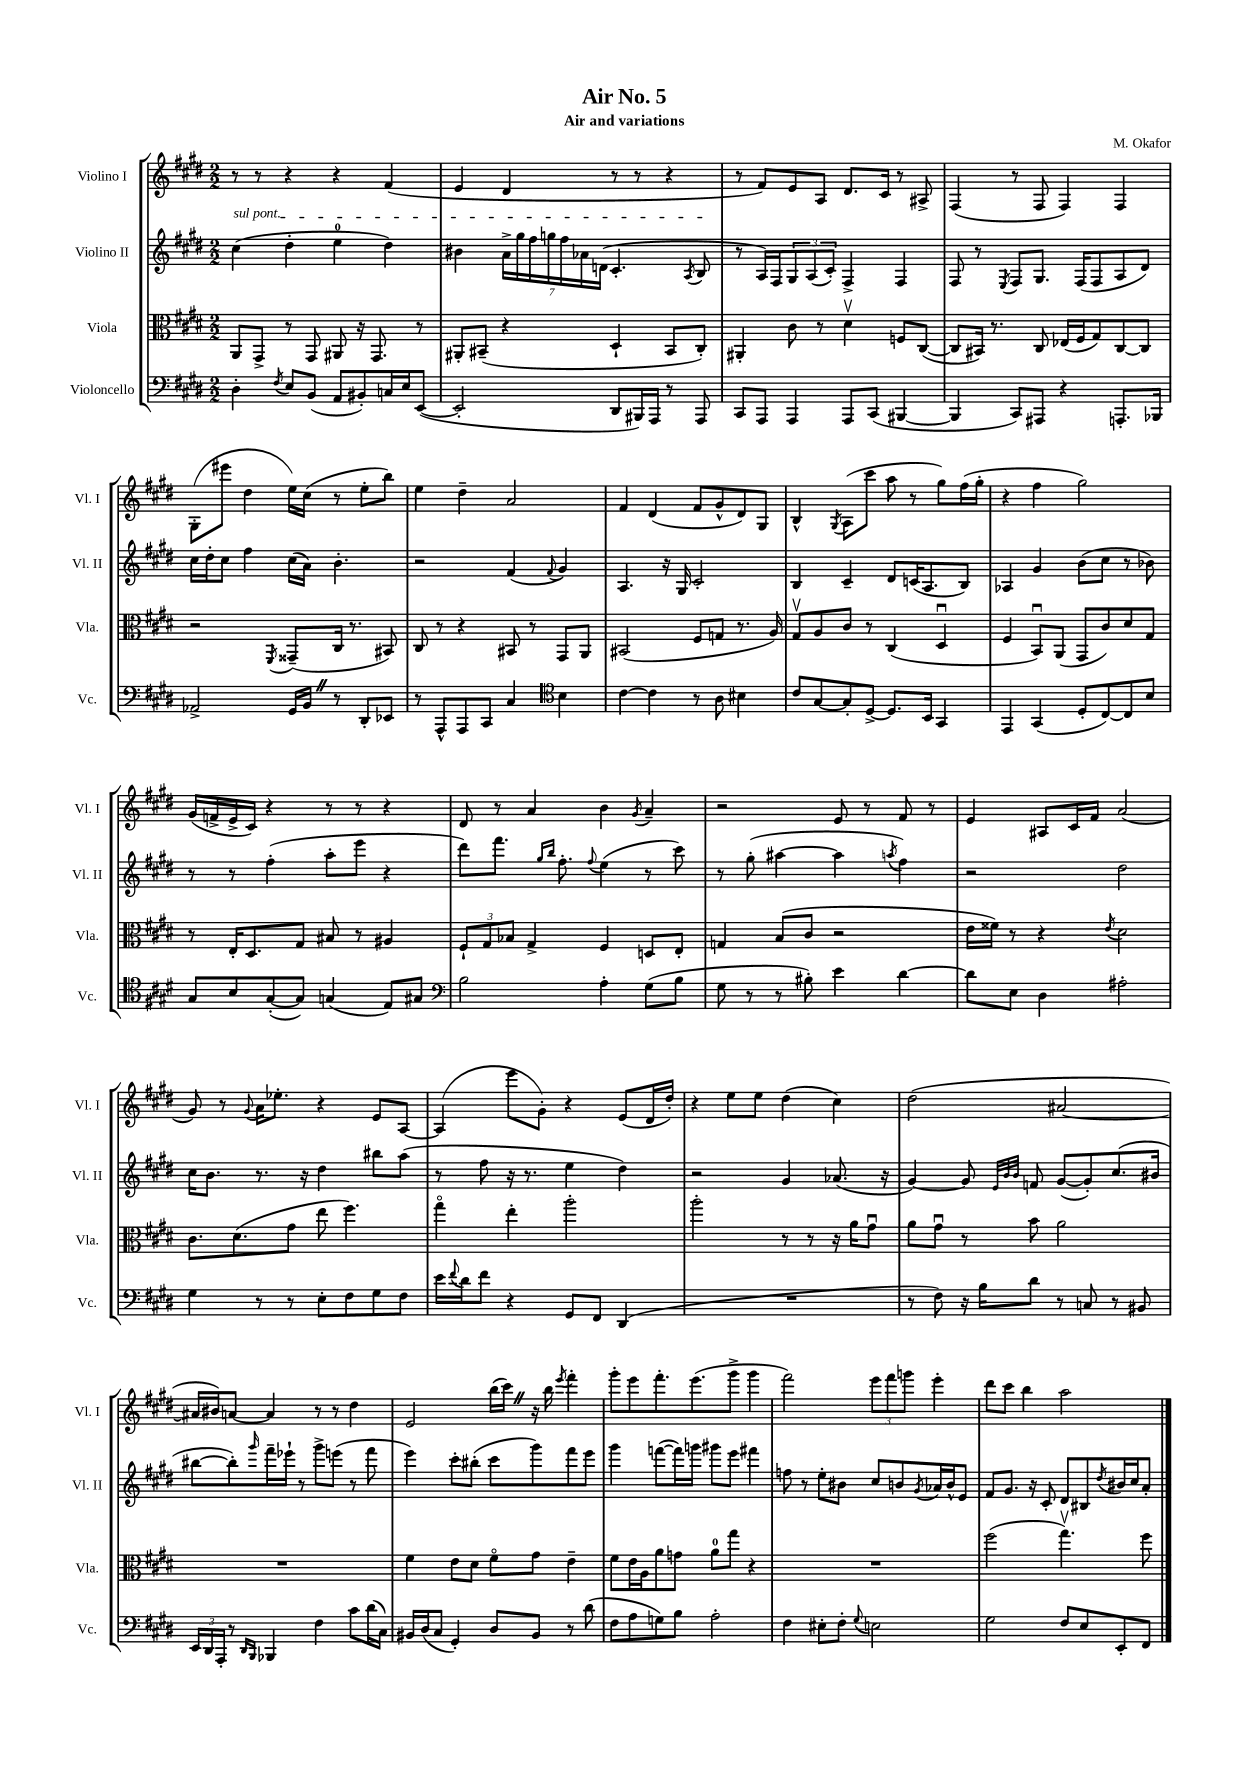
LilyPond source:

\header { title = "Air No. 5" composer = "M. Okafor" subtitle = "Air and variations" }
<<
\new StaffGroup <<
\new Staff = "s0" \with { instrumentName = "Violino I" shortInstrumentName = "Vl. I" } {
    \clef treble \key e \major \numericTimeSignature \time 2/2
    r8 r8 r4 r4 fis'4( |
    e'4 dis'4 r8 r8 r4 |
    r8 fis'8) e'8 a8 dis'8. cis'16 r8 ais8-> |
    fis4( r8 fis8 fis4) fis4 |
    gis8-.( eis'''8 dis''4 e''16) cis''16( r8 e''8-. b''8) |
    e''4 dis''4-- a'2 |
    fis'4 dis'4( fis'8 gis'8-^ dis'8) gis8 |
    b4-^ \acciaccatura { gis8 } a8( cis'''8 a''8 r8 gis''8) fis''16( gis''16-. |
    r4 fis''4 gis''2) |
    gis'16( f'16-> e'16-> cis'16) r4 r8 r8 r4 |
    dis'8 r8 a'4 b'4 \acciaccatura { gis'8 } a'4-- |
    r2 e'8 r8 fis'8 r8 |
    e'4 ais8 cis'16 fis'16 a'2( |
    gis'8) r8 \appoggiatura { gis'8 } a'16 ees''8.-. r4 e'8 a8~ |
    a4( e'''8 gis'8-.) r4 e'8( dis'16 dis''16-.) |
    r4 e''8 e''8 dis''4( cis''4) |
    dis''2( ais'2~ |
    ais'16 bis'16) a'8~ a'4 r8 r8 dis''4 |
    e'2 b''16( cis'''16) \once \override BreathingSign.text = \markup { \musicglyph "scripts.caesura.straight" } \breathe r16 b''16 \acciaccatura { e'''8 } fis'''4-. |
    gis'''8-. e'''8 fis'''8.-. e'''8.( gis'''8-> gis'''4 |
    fis'''2) \tuplet 3/2 { e'''8 fis'''8 g'''8 } e'''4-. |
    dis'''8 cis'''8 b''4 a''2 \bar "|." |
}
\new Staff = "s1" \with { instrumentName = "Violino II" shortInstrumentName = "Vl. II" } {
    \clef treble \key e \major \numericTimeSignature \time 2/2
    \once \override TextSpanner.bound-details.left.text = \markup { \italic "sul pont." } cis''4\startTextSpan( dis''4-. e''4-0 dis''4) |
    bis'4 \tuplet 7/4 { a'16-> gis''16 fis''16 g''16 fis''16 aes'16 d'16( } cis'4.-. \acciaccatura { a8 } b8\stopTextSpan |
    r8 a16) fis16 \tuplet 3/2 { gis8 a8( cis'8-.) } fis4-> fis4 |
    fis8 r8 \acciaccatura { e8 } fis8 gis8. fis16( fis8 a8 dis'8) |
    cis''16 dis''16-. cis''8 fis''4 cis''16( a'16) b'4.-. |
    r2 fis'4( \appoggiatura { fis'8 } gis'4) |
    a4. r16 gis16 cis'2-. |
    b4 cis'4-- dis'8 c'16( a8. b8) |
    aes4 gis'4 b'8( cis''8 r8 bes'8) |
    r8 r8 fis''4-.( a''8-. e'''8 r4 |
    dis'''8) fis'''8. \grace { gis''16 b''16 } fis''8.-. \appoggiatura { fis''8 } e''4( r8 cis'''8) |
    r8 gis''8-.( ais''4~ ais''4 \acciaccatura { a''8 } fis''4) |
    r2 dis''2 |
    cis''16 b'8. r8. r16 dis''4 bis''8 a''8( |
    r8 fis''8 r16 r8. e''4 dis''4) |
    r2 gis'4 aes'8.( r16 |
    gis'4~) gis'8 \grace { e'32 b'32 b'32 } f'8 gis'8~( gis'8-.) cis''8.( bis'16 |
    bis''8~ bis''8-.) \grace { gis'''16 } fis'''16-- ees'''16-! r8 gis'''8-> e'''8( r8 fis'''8 |
    e'''4) cis'''8-. bis''8-.( cis'''8 gis'''8) fis'''8 e'''8 |
    gis'''4 f'''8~( f'''16) g'''16 gis'''8 e'''8 fis'''4 |
    f''8 r8 e''8-. bis'8 cis''8 b'8 \acciaccatura { gis'8 } aes'16 b'16-^ e'8 |
    fis'8 gis'8. r16 cis'8-. dis'8 bis8 \acciaccatura { dis''8 } bis'16 cis''16 a'8-. \bar "|." |
}
\new Staff = "s2" \with { instrumentName = "Viola" shortInstrumentName = "Vla." } {
    \clef alto \key e \major \numericTimeSignature \time 2/2
    a,8 gis,8-> r8 gis,8 ais,8 r16 gis,8. r8 |
    ais,8-. bis,8--( r4 dis4-! bis,8 cis8-.) |
    ais,4-. cis'8 r8 dis'4\upbow f8 cis8~( |
    cis8 bis,16) r8. cis8 ees16( fis16 gis8) cis8~ cis8 |
    r2 \acciaccatura { fis,8 } gisis,8--( cis16 r8. bis,8) |
    cis8 r8 r4 bis,8 r8 gis,8 a,8 |
    bis,2( fis8 g8 r8. a16) |
    gis8\upbow a8 cis'8 r8 cis4( dis4\downbow |
    fis4 b,8\downbow) a,8( gis,8 cis'8) dis'8 gis8 |
    r8 e16-. dis8. gis8 bis8 r8 ais4 |
    \tuplet 3/2 { fis8-! gis8 bes8 } gis4-> fis4 d8 e8-. |
    g4 b8( cis'8 r2 |
    e'16 fisis'16) r8 r4 \acciaccatura { e'8 } dis'2 |
    cis'8. dis'8.( gis'8 e''8 fis''4.) |
    gis''4\flageolet e''4-. a''2-. |
    a''2-. r8 r8 r16 a'16 gis'8\downbow |
    a'8 gis'8\downbow r8 b'8 a'2 |
    R1 |
    fis'4 e'8 dis'8 fis'8\flageolet gis'8 e'4-- |
    fis'8 e'16 a16 a'8 g'8 a'8-0 gis''8 r4 |
    R1 |
    fis''2( gis''4.\upbow) fis''8 \bar "|." |
}
\new Staff = "s3" \with { instrumentName = "Violoncello" shortInstrumentName = "Vc." } {
    \clef bass \key e \major \numericTimeSignature \time 2/2
    dis4-. \acciaccatura { fis8 } e8 b,8( a,8 bis,8-.) c16 e16 e,8~( |
    e,2-. dis,8 bis,,16) a,,16 r8 a,,8 |
    cis,8 a,,8 a,,4 a,,8 cis,8( bis,,4~ |
    bis,,4 cis,8) ais,,8 r4 a,,8.-. bes,,16 |
    aes,2-> gis,16 b,16 \once \override BreathingSign.text = \markup { \musicglyph "scripts.caesura.straight" } \breathe r8 dis,8-. ees,8 |
    r8 a,,8-^ a,,8 cis,8 cis4 \clef tenor b4 |
    cis'4~ cis'4 r8 a8 bis4 |
    cis'8 gis8~ gis8-. dis8~-> dis8. b,16 gis,4 |
    e,4 gis,4( dis8-. cis8~) cis8 b8 |
    gis8 b8 gis8~-.( gis8) g4( e8) gis8 |
    \clef bass b2 a4-. gis8( b8 |
    gis8 r8 r8 bis8-.) e'4 dis'4~ |
    dis'8 e8 dis4 ais2-. |
    gis4 r8 r8 e8-. fis8 gis8 fis8 |
    e'16 \appoggiatura { fis'8 } dis'16 fis'8 r4 gis,8 fis,8 dis,4( |
    R1 |
    r8 fis8) r16 b16 dis'8 r8 c8 r8 bis,8 |
    \tuplet 3/2 { e,16 dis,16 a,,16-. } r8 \grace { dis,16 b,,16 } bes,,4 fis4 cis'8 dis'16( cis16) |
    bis,16 dis16( cis8 gis,4-.) dis8 bis,8 r8 dis'8( |
    fis8 a8 g8) b8 a2-. |
    fis4 eis8-. fis8-. \appoggiatura { gis8 } e2 |
    gis2 fis8 e8 e,8-. fis,8 \bar "|." |
}
>>
>>
\layout { \context { \Score \remove "Bar_number_engraver" } }
